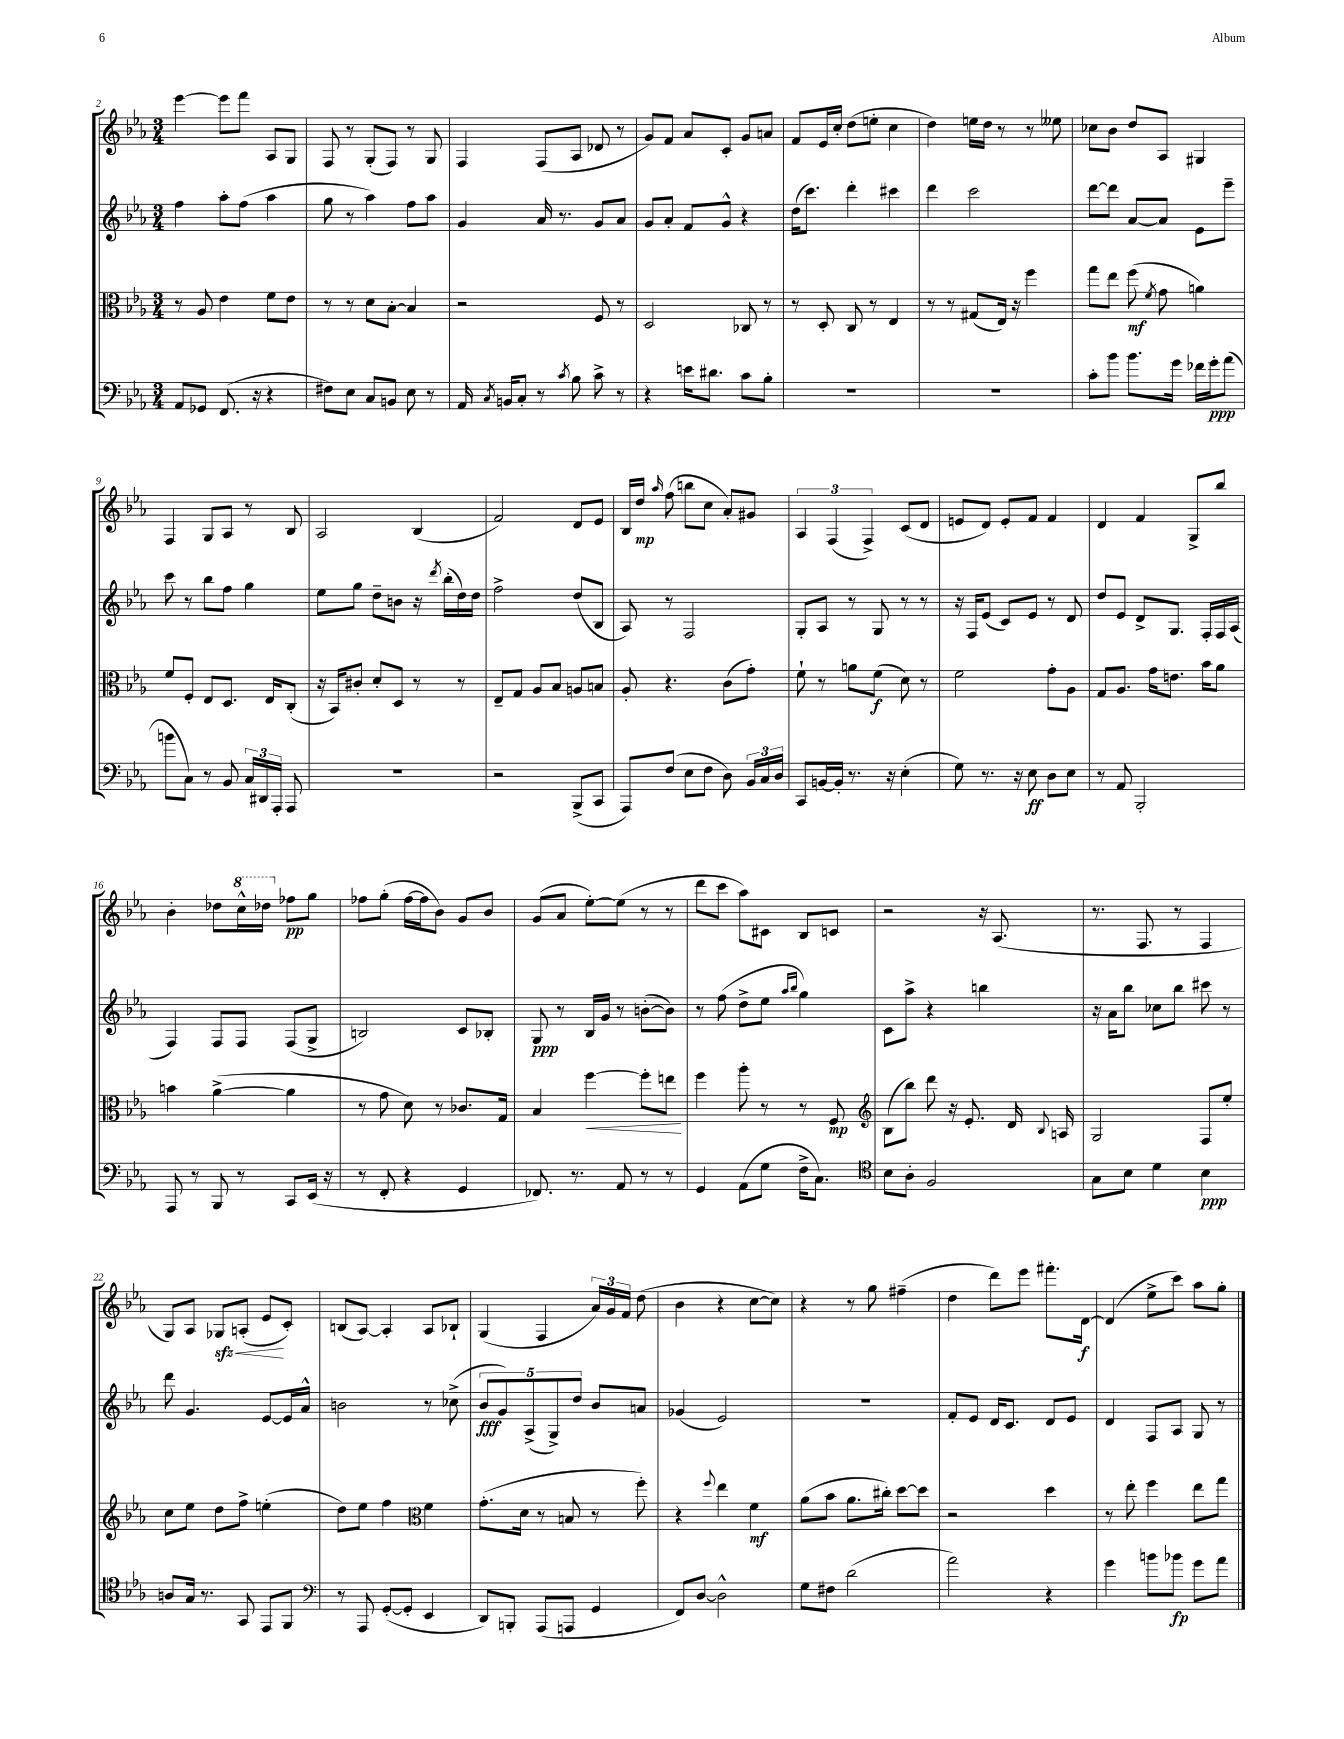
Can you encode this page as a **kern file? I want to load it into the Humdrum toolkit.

**kern	**dynam	**kern	**dynam	**kern	**dynam	**kern	**dynam
*part4	*part4	*part3	*part3	*part2	*part2	*part1	*part1
*staff4	*staff4	*staff3	*staff3	*staff2	*staff2	*staff1	*staff1
*clefF4	*	*clefC3	*	*clefG2	*	*clefG2	*
*k[b-e-a-]	*	*k[b-e-a-]	*	*k[b-e-a-]	*	*k[b-e-a-]	*
*M3/4	*	*M3/4	*	*M3/4	*	*M3/4	*
=2	=2	=2	=2	=2	=2	=2	=2
8AA-/L	.	8r	.	4ff\	.	[4eee-\	.
8GG-X/J	.	8A-/	.	.	.	.	.
(8.FF/	.	4e-\	.	8aa-'\L	.	8eee-\L]	.
.	.	.	.	(8ff\J	.	8fff\J	.
16r	.	.	.	.	.	.	.
4r	.	8f\L	.	4aa-\	.	8A-/L	.
.	.	8e-\J	.	.	.	8G/J	.
=3	=3	=3	=3	=3	=3	=3	=3
8F#X\L)	.	8r	.	8gg\	.	8F/	.
8E-\J	.	8r	.	8r	.	8r	.
8C/L	.	8d\L	.	4aa-\)	.	(8G'/L	.
8BBn/J	.	[8B-'\J	.	.	.	8F/J)	.
8E-\	.	4B-/]	.	8ff\L	.	8r	.
8r	.	.	.	8aa-\J	.	8G/	.
=4	=4	=4	=4	=4	=4	=4	=4
16AA-/	.	2r	.	4g/	.	4F/	.
8qC/	.	.	.	.	.	.	.
16BBn/KL	.	.	.	.	.	.	.
8C'/J	.	.	.	.	.	.	.
8r	.	.	.	16a-/	.	(8F/L	.
.	.	.	.	8.r	.	.	.
8qc/	.	.	.	.	.	.	.
8B-\	.	.	.	.	.	8A-/J	.
8c^\	.	8F/	.	8g/L	.	8d-X/	.
8r	.	8r	.	8a-/J	.	8r	.
=5	=5	=5	=5	=5	=5	=5	=5
4r	.	2D/	.	8g/L	.	8g/L)	.
.	.	.	.	8a-'/J	.	8f/J	.
16en\KL	.	.	.	8f/L	.	8a-/L	.
8.d#X\J	.	.	.	.	.	.	.
.	.	.	.	8g^^/J	.	8c'/J	.
8c\L	.	8C-X/	.	4r	.	8g/L	.
8B-'\J	.	8r	.	.	.	8an/J	.
=6	=6	=6	=6	=6	=6	=6	=6
2.r	.	8r	.	(16dd\KL	.	8f/L	.
.	.	.	.	8.ccc\J)	.	.	.
.	.	8D'/	.	.	.	16e-/L	.
.	.	.	.	.	.	16cc'/JJ	.
.	.	8C/	.	4ddd'\	.	(8dd\L	.
.	.	8r	.	.	.	8een'\J	.
.	.	4E-/	.	4ccc#X\	.	4cc\	.
=7	=7	=7	=7	=7	=7	=7	=7
2.r	.	8r	.	4ddd\	.	4dd\)	.
.	.	8r	.	.	.	.	.
.	.	(8G#X/L	.	2ccc\	.	16een\LL	.
.	.	.	.	.	.	16dd\JJ	.
.	.	16E-/Jk)	.	.	.	8r	.
.	.	16r	.	.	.	.	.
.	.	4ff\	.	.	.	8r	.
.	.	.	.	.	.	8ee--X\	.
=8	=8	=8	=8	=8	=8	=8	=8
8c'\L	.	8gg\L	.	[8ddd\L	.	8cc-X\L	.
8b-\J	.	8ee-\J	.	8ddd\J]	.	8b-\J	.
8.b-\L	.	(8ff\	mf	[8a-/L	.	8dd/L	.
.	.	8qf/	.	.	.	.	.
.	.	8g\	.	8a-/J]	.	8A-/J	.
16g\Jk	.	.	.	.	.	.	.
16f-X\LL	.	4an\)	.	8e-\L	.	4G#X/	.
16g'\J	ppp	.	.	.	.	.	.
(8a-\J	.	.	.	8eee-~\J	.	.	.
!!LO:LB:g=z
=9	=9	=9	=9	=9	=9	=9	=9
8bn\L	.	8f/L	.	8ccc\	.	4F/	.
8C\J)	.	8F'/J	.	8r	.	.	.
8r	.	8E-/L	.	8bb-\L	.	8G/L	.
8BB-/	.	8.D/J	.	8ff\J	.	8A-/J	.
24C/LL	.	.	.	4gg\	.	8r	.
24DD#X/	.	.	.	.	.	.	.
.	.	16E-/KL	.	.	.	.	.
24AAA-'/JJ	.	.	.	.	.	.	.
8AAA-/	.	(8C'/J	.	.	.	8B-/	.
=10	=10	=10	=10	=10	=10	=10	=10
2.r	.	16r	.	8ee-\L	.	2A-/	.
.	.	16BB-/KL)	.	.	.	.	.
.	.	8c#X'/J	.	8gg\J	.	.	.
.	.	8d'/L	.	8dd~\L	.	.	.
.	.	8D/J	.	8bn\J	.	.	.
.	.	8r	.	16r	.	(4B-/	.
.	.	.	.	8qddd/	.	.	.
.	.	.	.	(16bb-'\LL	.	.	.
.	.	8r	.	16dd\)	.	.	.
.	.	.	.	16dd\JJ	.	.	.
=11	=11	=11	=11	=11	=11	=11	=11
2r	.	8E-~/L	.	2ff^\	.	2f/)	.
.	.	8G/J	.	.	.	.	.
.	.	8A-/L	.	.	.	.	.
.	.	8B-/J	.	.	.	.	.
(8BBB-^/L	.	8An/L	.	(8dd/L	.	8d/L	.
8CC/J	.	8Bn/J	.	8B-/J	.	8e-/J	.
=12	=12	=12	=12	=12	=12	=12	=12
8AAA-/L)	.	8A-'/	.	8A-/)	.	16B-/LL	.
.	.	.	.	.	.	16dd/JJ	mp
.	.	.	.	.	.	16qqaa-/	.
(8F/J	.	4.r	.	8r	.	(8ff\	.
8E-\L	.	.	.	2F/	.	8bbn\L	.
8F\J	.	.	.	.	.	8cc\J	.
8D\)	.	(8c\L	.	.	.	8a-'/L)	.
24BB-/LL	.	8g'\J)	.	.	.	8g#X/J	.
24C/	.	.	.	.	.	.	.
24D/JJ	.	.	.	.	.	.	.
=13	=13	=13	=13	=13	=13	=13	=13
8CC/L	.	8f`\	.	8G'/L	.	6A-/	.
[16BBn/L	.	8r	.	8A-/J	.	.	.
.	.	.	.	.	.	(6F/	.
16BB'/JJ]	.	.	.	.	.	.	.
8.r	.	8an\L	.	8r	.	.	.
.	.	.	.	.	.	6F^/)	.
.	.	(8f\J	f	8G/	.	.	.
16r	.	.	.	.	.	.	.
(4E-'\	.	8d\)	.	8r	.	(8c/L	.
.	.	8r	.	8r	.	8d/J	.
=14	=14	=14	=14	=14	=14	=14	=14
8G\)	.	2f\	.	16r	.	8en/L	.
.	.	.	.	16F/KL	.	.	.
8.r	.	.	.	(8e-/J	.	8d/J)	.
.	.	.	.	8c/L)	.	8e'/L	.
16r	.	.	.	.	.	.	.
8E-\	ff	.	.	8e-/J	.	8f/J	.
8D\L	.	8g'\L	.	8r	.	4f/	.
8E-\J	.	8A-\J	.	8d/	.	.	.
=15	=15	=15	=15	=15	=15	=15	=15
8r	.	8G/L	.	8dd/L	.	4d/	.
8AA-/	.	8.A-/J	.	8e-/J	.	.	.
2BBB-'/	.	.	.	8d^/L	.	4f/	.
.	.	16g\KL	.	.	.	.	.
.	.	8.en\J	.	8.G/J	.	.	.
.	.	.	.	.	.	8G^/L	.
.	.	16b-\KL	.	16F'/LL	.	.	.
.	.	8a-\J	.	16F/	.	8bb-/J	.
.	.	.	.	(16A-/JJ	.	.	.
!!LO:LB:g=z
=16	=16	=16	=16	=16	=16	=16	=16
8AAA-/	.	4bn\	.	4F/)	.	4b-'\	.
8r	.	.	.	.	.	.	.
8BBB-/	.	([4a-^\	.	8F/L	.	8dd-X\L	.
*	*	*	*	*	*	*8va	*
8r	.	.	.	8F/J	.	16ccc^^\L	.
.	.	.	.	.	.	16ddd-X\JJ	.
*	*	*	*	*	*	*X8va	*
8CC/L	.	4a-\]	.	(8F/L	.	8ff-X\L	pp
(16EE-/Jk	.	.	.	8G^/J	.	8gg\J	.
16r	.	.	.	.	.	.	.
=17	=17	=17	=17	=17	=17	=17	=17
8r	.	8r	.	2Bn/)	.	8ff-X\L	.
8FF'/	.	8g\	.	.	.	(8gg'\J	.
4r	.	8d\)	.	.	.	[16ff-\LL	.
.	.	.	.	.	.	16ff-\J]	.
.	.	8r	.	.	.	8b-\J)	.
4GG/	.	8.c-X/L	.	8c/L	.	8g/L	.
.	.	.	.	8B-X'/J	.	8b-/J	.
.	.	16G/Jk	.	.	.	.	.
=18	=18	=18	=18	=18	=18	=18	=18
8.FF-X/)	.	4B-/	.	8G/	ppp	(8g/L	.
.	.	.	.	8r	.	8a-/J	.
8.r	.	.	.	.	.	.	.
!	!	!	!LO:HP:b	!	!	!	!
.	.	[4ff\	<	16B-/LL	.	[8ee-'\L)	.
.	.	.	.	16g/JJ	.	.	.
8AA-/	.	.	.	8r	.	(8ee-\J]	.
8r	.	8ff'\L]	.	([8bn'\L	.	8r	.
8r	.	8een\J	.	8b\J])	.	8r	.
.	.	.	[	.	.	.	.
=19	=19	=19	=19	=19	=19	=19	=19
4GG/	.	4ff\	.	8r	.	8ddd\L	.
.	.	.	.	(8ff\	.	8ccc\J	.
(8AA-\L	.	8aa-'\	.	8dd^\L	.	8aa-\L)	.
8G\J	.	8r	.	8ee-\J	.	8c#X\J	.
.	.	.	.	16qqaa-/LL	.	.	.
.	.	.	.	16qqbb-/JJ	.	.	.
16F^\KL	.	8r	.	4gg\)	.	8B-/L	.
8.C\J)	.	.	.	.	.	.	.
.	.	8F/	mp	.	.	8cn/J	.
=20	=20	=20	=20	=20	=20	=20	=20
*clefC4	*	*clefG2	*	*	*	*	*
8B-\L	.	(8B-\L	.	8c\L	.	2r	.
8A-'\J	.	8bb-\J)	.	8aa-^\J	.	.	.
2F/	.	8ddd\	.	4r	.	.	.
.	.	16r	.	.	.	.	.
.	.	8.e-'/	.	.	.	.	.
.	.	.	.	4bbn\	.	16r	.
.	.	.	.	.	.	(8.A-/	.
.	.	16d/	.	.	.	.	.
.	.	8qqB-/	.	.	.	.	.
.	.	16An/	.	.	.	.	.
=21	=21	=21	=21	=21	=21	=21	=21
8G\L	.	2G/	.	16r	.	8.r	.
.	.	.	.	16a-\KL	.	.	.
8B-\J	.	.	.	8bb-\J	.	.	.
.	.	.	.	.	.	8.F/	.
4d\	.	.	.	8cc-X\L	.	.	.
.	.	.	.	8bb-\J	.	8r	.
4B-\	ppp	8F/L	.	8ccc#X\	.	4F/	.
.	.	8ee-'/J	.	8r	.	.	.
!!LO:LB:g=z
=22	=22	=22	=22	=22	=22	=22	=22
8An/L	.	8cc\L	.	8ddd\	.	8G/L)	.
16G/Jk	.	8ee-\J	.	4.g/	.	8A-/J	.
8.r	.	.	.	.	.	.	.
!	!	!	!	!	!	!	!LO:HP:b
.	.	8dd\L	.	.	.	8G-Xzz/L	<
8GG/	.	8ff^\J	.	.	.	(8An'/J	.
8EE-/L	.	(4een'\	.	[8e-/L	.	8e-/L	.
8FF/J	.	.	.	16e-/L]	.	8c'/J)	[
.	.	.	.	16a-^^/JJ	.	.	.
=23	=23	=23	=23	=23	=23	=23	=23
*clefF4	*	*	*	*	*	*	*
8r	.	8dd\L)	.	2bn\	.	(8Bn/L	.
8AAA-/	.	8ee-\J	.	.	.	[8A-/J)	.
([8GG'/L	.	4ff\	.	.	.	4A-'/]	.
8GG'/J]	.	.	.	.	.	.	.
*	*	*clefC3	*	*	*	*	*
4EE-/	.	4f\	.	8r	.	8A-/L	.
.	.	.	.	(8cc-X^\	.	8B-X`/J	.
=24	=24	=24	=24	=24	=24	=24	=24
8DD/L)	.	(8.g'\L	.	10b-/L	fff	(4G/	.
.	.	.	.	10g/)	.	.	.
8BBBn'/J	.	.	.	.	.	.	.
.	.	16d\Jk	.	.	.	.	.
.	.	.	.	(10A-^/	.	.	.
(8AAA-/L	.	8r	.	.	.	4F/	.
.	.	.	.	10G^/)	.	.	.
8AAAn/J	.	8Bn/	.	.	.	.	.
.	.	.	.	10dd/J	.	.	.
4GG/	.	8r	.	8b-/L	.	24a-/LL)	.
.	.	.	.	.	.	24g/	.
.	.	.	.	.	.	24f/JJ	.
.	.	8ff'\)	.	8an/J	.	(8dd\	.
=25	=25	=25	=25	=25	=25	=25	=25
8FF/L)	.	4r	.	(4g-X/	.	4b-\	.
[8D/J	.	.	.	.	.	.	.
.	.	8qqff/	.	.	.	.	.
2D^^\]	.	4ee-\	.	2e-/)	.	4r	.
.	.	4f\	mf	.	.	[8cc\L	.
.	.	.	.	.	.	8cc\J])	.
=26	=26	=26	=26	=26	=26	=26	=26
8G\L	.	(8a-\L	.	2.r	.	4r	.
8F#X\J	.	8b-\J	.	.	.	.	.
(2d\	.	8.a-\L	.	.	.	8r	.
.	.	.	.	.	.	8gg\	.
.	.	16cc#X'\Jk)	.	.	.	.	.
.	.	[8dd\L	.	.	.	(4ff#X~\	.
.	.	8dd\J]	.	.	.	.	.
=27	=27	=27	=27	=27	=27	=27	=27
2a-\)	.	2r	.	8f'/L	.	4dd\	.
.	.	.	.	8e-/J	.	.	.
.	.	.	.	16d/KL	.	8ddd\L)	.
.	.	.	.	8.c/J	.	.	.
.	.	.	.	.	.	8eee-\J	.
4r	.	4dd\	.	8d/L	.	8.fff#X'\L	.
.	.	.	.	8e-/J	.	.	.
.	.	.	.	.	.	[16d\Jk	f
=28	=28	=28	=28	=28	=28	=28	=28
4g\	.	8r	.	4d/	.	(4d/]	.
.	.	8ee-'\	.	.	.	.	.
8bn\L	.	4ff\	.	8F/L	.	8ee-^\L	.
8b-X\J	fp	.	.	8A-/J	.	8ccc\J)	.
8g\L	.	8ee-\L	.	8G/	.	8aa-\L	.
8a-\J	.	8gg\J	.	8r	.	8gg'\J	.
==	==	==	==	==	==	==	==
*-	*-	*-	*-	*-	*-	*-	*-
